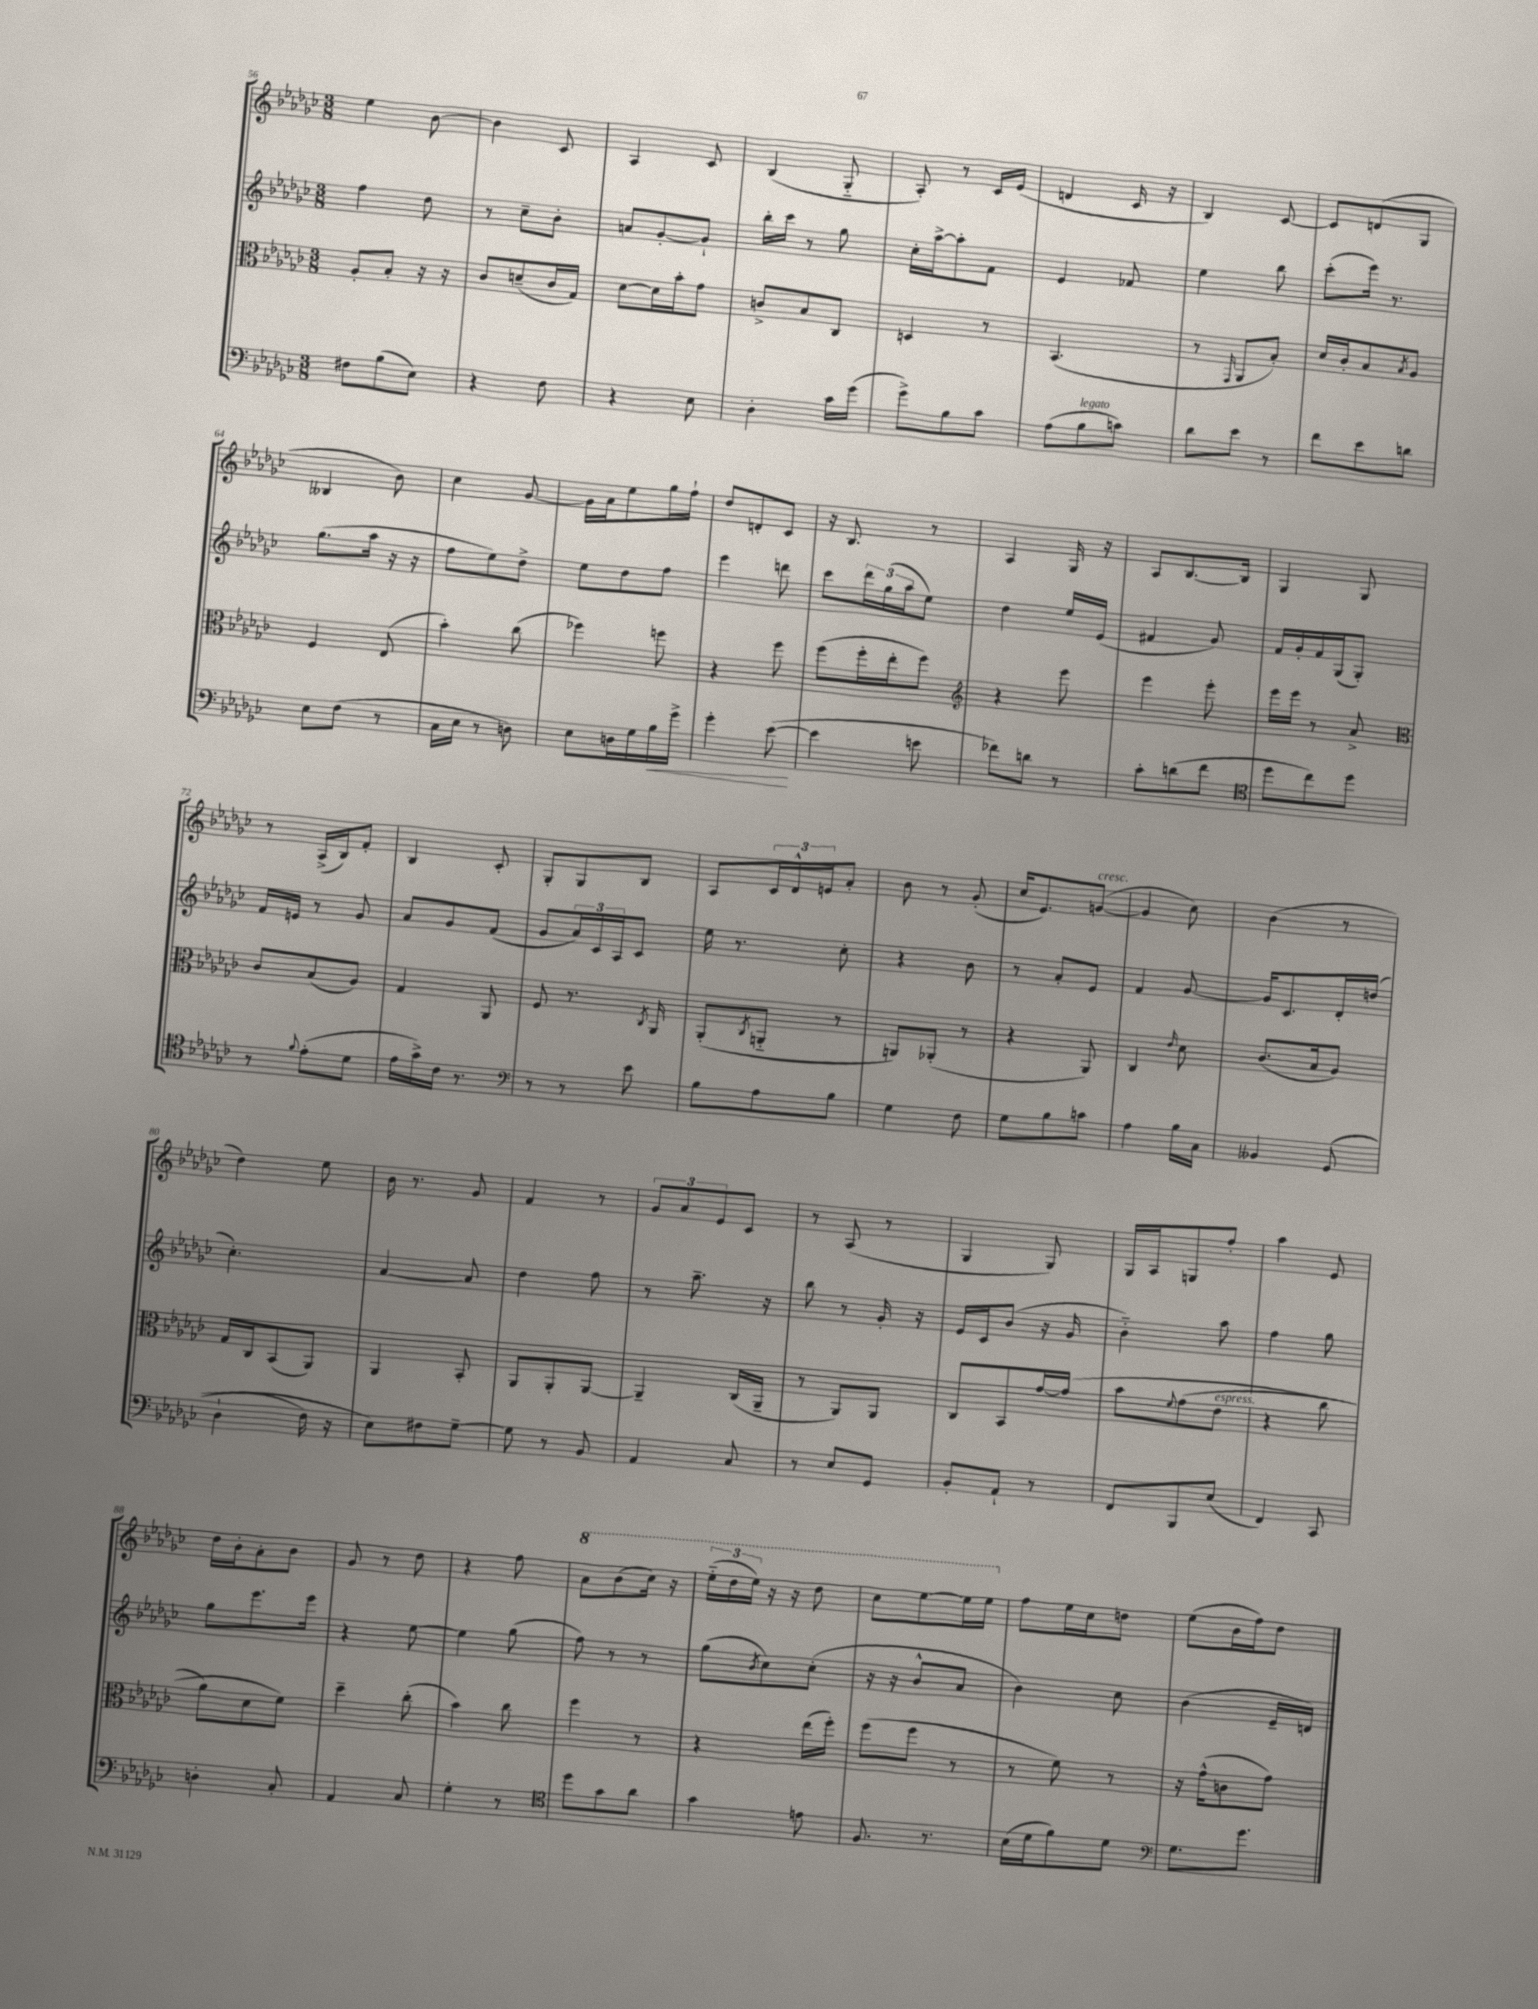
<<
\new StaffGroup <<
\new Staff = "s0" {
    \clef treble \key ges \major \numericTimeSignature \time 3/8
    ees''4 bes'8~ |
    bes'4 ces'8 |
    aes4 ces'8 |
    bes4( ges8-_ |
    aes8-.) r8 ces'16 ees'16( |
    d'4 ces'16 r16 |
    bes4) ces'8~ |
    ces'8 d'8( ges8 |
    beses4 bes'8) |
    ces''4 ges'8~ |
    ges'16 aes'16 ees''8 ges''16 f''16-! |
    des''8 d'8-. ces'8 |
    r16 bes8. r8 |
    aes4 ges16 r16 |
    aes8 bes8.~ bes16 |
    ges4 ges8 |
    r8 aes16->( bes16) f'8-. |
    bes4 ces'8-. |
    ges8-. ges8 bes8 |
    aes8 \tuplet 3/2 { ces'16 des'16-^ e'16 } aes'8-. |
    bes'8 r8 ges'8-.( |
    ces''16 ees'8.) g'8~^\markup { \italic "cresc." }( |
    g'4 ces''8) |
    bes'4( r8 |
    des''4) ees''8 |
    bes'16 r8. ges'8 |
    f'4 r8 |
    \tuplet 3/2 { ges'8 aes'8 ees'8 } ces'8 |
    r8 aes8( r8 |
    ges4 ges8) |
    ges16 aes16 g8 f''8-. |
    aes''4 ees'8 |
    des''16 bes'16-. aes'8-. bes'8 |
    ges'8 r8 des''8 |
    r4 f''8 |
    \ottava #1 aes''8 bes''8( ces'''16) r16 |
    \tuplet 3/2 { ees'''16-_( des'''16 ees'''16) } r16 r16 des'''8 |
    ces'''8 ees'''8~ ees'''16 ees'''16 \ottava #0 |
    f''8 ees''16 ces''16 d''8 |
    ees''8( bes'16 f''16) des''8 \bar "|." |
}
\new Staff = "s1" {
    \clef treble \key ges \major \numericTimeSignature \time 3/8
    f''4 des''8 |
    r8 ces''8-- bes'8-. |
    a'8 ges'8~-. ges'8-! |
    bes''16-. ces'''16 r8 ges''8 |
    ces''16-. aes''16~-> aes''8-. f'8 |
    ees'4 fes'8 |
    ees''4 bes''8 |
    ces'''8-.( ees'''16) r8. |
    ges''8.( aes''16 r16 r16 |
    f''8 ees''8) des''8-> |
    ees''8 des''8 f''8 |
    ees'''4 d'''8 |
    ces'''8 \tuplet 3/2 { des'''16 ges''16( aes''16 } ees''8) |
    des''4 ees''16 ees'16( |
    fis'4 ges'8) |
    f'16 ges'16-. f'16 ges16( ges8-.) |
    f'16 e'16 r8 ges'8 |
    aes'8 ges'8 f'8( |
    ges'8 \tuplet 3/2 { aes'16) ces'16 aes16 } ces'8 |
    ees''16 r8. ces''8-. |
    r4 bes'8 |
    r8 aes'8-. ees'8 |
    f'4 ges'8~ |
    ges'16 ces'8. des'16-. d''16( |
    ces''4.-.) |
    aes'4~ aes'8 |
    des''4 f''8 |
    r8 aes''8.-- r16 |
    bes''8 r8 ges'16-. r16 |
    ees'16 ces'16 bes'8( r16 ges'16 |
    bes'4-_) aes''8 |
    f''4 ges''8 |
    ges''8 ees'''8. ees'''16 |
    r4 ees''8~ |
    ees''4 ges''8( |
    f''8) r8 r8 |
    ges''8( \acciaccatura { bes'8 } ces''8) ces''8-.( |
    r16 r16 bes'8-^ aes'8 |
    bes'4) ces''8 |
    bes'4( ees'16-- d'16) \bar "|." |
}
\new Staff = "s2" {
    \clef alto \key ges \major \numericTimeSignature \time 3/8
    aes8-. bes8-. r16 r16 |
    ces'8 d'8--( ces'16 ges16) |
    des'8~ des'16 bes'16-. ges'8 |
    c'8-> bes8 ces8 |
    d4 r8 |
    bes,4.( |
    r8 \grace { ges,16 } aes,8 bes8-.) |
    des'16 ces'16-. bes8 \acciaccatura { bes8 } aes8 |
    f4 ees8( |
    bes'4-.) ces''8( |
    fes''4) f''8 |
    r4 f''8 |
    f''8( f''16-. ees''16-. f''8) |
    \clef treble r4 ees'''8 |
    ees'''4 ees'''8-. |
    ees'''16 ees'''16 r8 aes'8-> |
    \clef alto ces'8 bes8( aes8) |
    ges4 aes,8 |
    f8 r8. \acciaccatura { ces8 } aes,16 |
    aes,8-.( \acciaccatura { ces8 } a,8-_ r8 |
    a,8) aes,8-.( r8 |
    r4 aes,8) |
    ces4 \grace { ees'16 } des'8 |
    ces'8.( bes16 aes8) |
    ges16 ces16 bes,8( aes,8) |
    aes,4 bes,8-. |
    aes,8 aes,8-. aes,8~ |
    aes,4-- ces16( aes,16-- |
    r8 aes,8) aes,8 |
    ces8 bes,8 ges'16~ ges'16\( |
    bes'8 \appoggiatura { f'8 } ges'8( ees'8^\markup { \italic "espress." } |
    r4 ces''8 |
    aes'8) des'8 f'8\) |
    des''4-- ces''8-.( |
    bes'4) ces''8 |
    f''4 r8 |
    r4 ees''16( f''16-.) |
    f''8( f''8 r8 |
    r8 f'8) r8 |
    r16 ges'16-^( c'8 ges'8) \bar "|." |
}
\new Staff = "s3" {
    \clef bass \key ges \major \numericTimeSignature \time 3/8
    fis8 bes8( ees8) |
    r4 f8 |
    r4 ees8 |
    des4-. ces'16 ges'16( |
    ges'8->) bes8 ces'8 |
    aes8( bes8^\markup { \italic "legato" } c'8) |
    des'8 ees'8 r8 |
    f'8 ees'8 d'8 |
    ees8 f8( r8 |
    ces16 ees16 r8 d8) |
    ees8 d16 ges16 bes16\< ges'16-> |
    ges'4-. ees'8~\!( |
    ees'4 e'8 |
    fes'8) d'8 r8 |
    ces'8-. d'8( f'8 |
    \clef tenor des''8 ces''8) des''8 |
    r8 \appoggiatura { f'8 } ees'8-.( des'8 |
    ees'16 ges'16->) ces'16 r8. |
    \clef bass r8 r8 ees'8 |
    bes8 aes8 bes8 |
    ges4 f8 |
    ges8 bes8 c'8 |
    aes4 bes16 ces16 |
    beses,4 ges,8(\( |
    des4-! f16) r16 |
    ees8\) fis8 ges8~-- |
    ges8 r8 bes,8 |
    aes,4 ces8 |
    r8 ees8 ges,8 |
    bes,8-. aes,8-! r8 |
    f,8 bes,,8 ees8( |
    f,4) ces,8 |
    d4-. ces8-. |
    aes,4 ces8 |
    ges4-. r8 |
    \clef tenor des''8 ges'8 aes'8 |
    ges'4 e'8 |
    f8. r8. |
    bes16( des'16 f'8) des'8 |
    \clef bass ges8. ges'8. \bar "|." |
}
>>
>>
\layout { \context { \Score currentBarNumber = #56 } }
